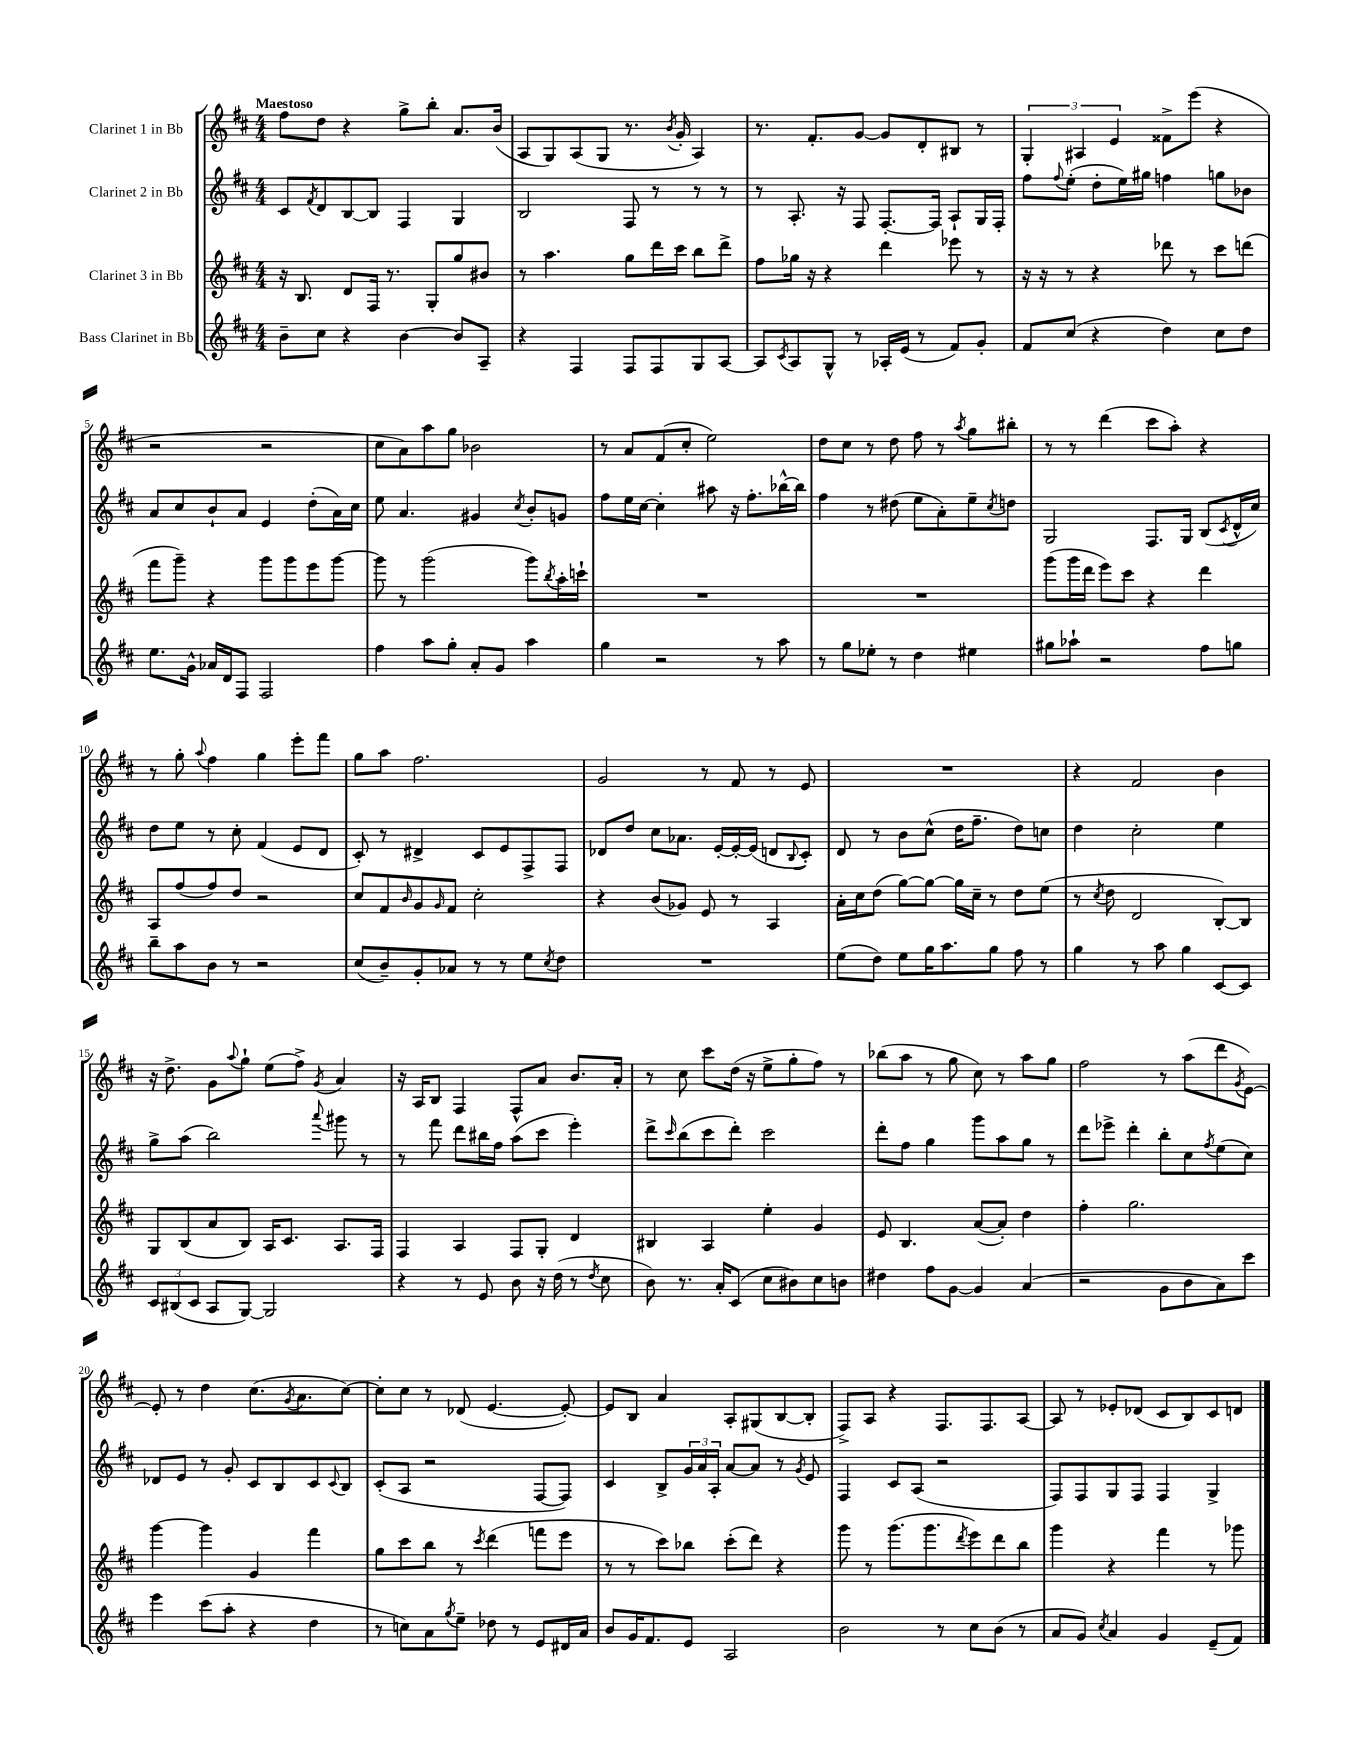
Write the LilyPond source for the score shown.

<<
\new StaffGroup <<
\new Staff = "s0" \with { instrumentName = "Clarinet 1 in Bb" } {
    \clef treble \key d \major \numericTimeSignature \time 4/4 \tempo "Maestoso"
    fis''8 d''8 r4 g''8-> b''8-. a'8. b'16( |
    a8 g8) a8( g8 r8. \acciaccatura { b'8 } g'16-. a4) |
    r8. fis'8.-. g'8~ g'8 d'8-. bis8 r8 |
    \tuplet 3/2 { g4-. ais4 e'4 } fisis'8-> e'''8( r4 |
    r2 r2 |
    cis''8 a'8) a''8 g''8 bes'2 |
    r8 a'8 fis'8( cis''8-. e''2) |
    d''8 cis''8 r8 d''8 fis''8 r8 \acciaccatura { a''8 } g''8 bis''8-. |
    r8 r8 d'''4( cis'''8 a''8-.) r4 |
    r8 g''8-. \appoggiatura { a''8 } fis''4 g''4 e'''8-. fis'''8 |
    g''8 a''8 fis''2. |
    g'2 r8 fis'8 r8 e'8 |
    R1 |
    r4 fis'2 b'4 |
    r16 d''8.-> g'8 \appoggiatura { a''8 } g''8-! e''8( fis''8->) \acciaccatura { g'8 } a'4 |
    r16 a16 b8 fis4 fis8-^ a'8 b'8. a'16-. |
    r8 cis''8 cis'''8 d''16( r16 e''8-> g''8-. fis''8) r8 |
    bes''8( a''8 r8 g''8 cis''8) r8 a''8 g''8 |
    fis''2 r8 a''8( d'''8 \acciaccatura { g'8 } e'8~) |
    e'8-. r8 d''4 cis''8.( \acciaccatura { g'8 } a'8. cis''8~) |
    cis''8-. cis''8 r8 des'8( e'4.~ e'8~-.) |
    e'8 b8 a'4 a8-. gis8( b8~ b8-. |
    fis8->) a8 r4 fis8. fis8. a8~ |
    a8 r8 ees'8-. des'8( cis'8 b8) cis'8 d'8 \bar "|." |
}
\new Staff = "s1" \with { instrumentName = "Clarinet 2 in Bb" } {
    \clef treble \key d \major \numericTimeSignature \time 4/4
    cis'8 \acciaccatura { fis'8 } d'8 b8~ b8 fis4 g4 |
    b2 fis8 r8 r8 r8 |
    r8 a8.-. r16 fis8 fis8.~-. fis16 a8-! g16 fis16-. |
    fis''8 \appoggiatura { fis''8 } e''8-.( d''8-. e''16) gis''16 f''4 g''8 bes'8 |
    a'8 cis''8 b'8-! a'8 e'4 d''8-.( a'16) cis''16 |
    e''8 a'4. gis'4 \acciaccatura { cis''8 } b'8-. g'8 |
    fis''8 e''16 cis''16~ cis''4-. ais''8 r16 fis''8.-. bes''16~-^ bes''16 |
    fis''4 r8 dis''8( e''8 a'8-.) e''8-- \acciaccatura { cis''8 } d''8 |
    g2 fis8. g16 b8( \acciaccatura { cis'8 } d'16-^ cis''16) |
    d''8 e''8 r8 cis''8-. fis'4( e'8 d'8 |
    cis'8-.) r8 dis'4-> cis'8 e'8 fis8-> fis8 |
    des'8 d''8 cis''8 aes'8. e'16~-. e'16~-. e'16( d'8 \appoggiatura { b8 } cis'8-.) |
    d'8 r8 b'8 cis''8-^( d''16 fis''8.-- d''8) c''8 |
    d''4 cis''2-. e''4 |
    g''8-> a''8( b''2) \appoggiatura { a'''8 } gis'''8 r8 |
    r8 fis'''8 d'''8 bis''16 fis''16 a''8( cis'''8 e'''4-.) |
    d'''8-> \grace { cis'''16 } b''8( cis'''8 d'''8-.) cis'''2 |
    d'''8-. fis''8 g''4 g'''8 a''8 g''8 r8 |
    d'''8 ees'''8-> d'''4-. b''8-. cis''8 \acciaccatura { fis''8 } e''8( cis''8) |
    des'8 e'8 r8 g'8-. cis'8 b8 cis'8 \appoggiatura { cis'8 } b8 |
    cis'8-.( a8 r2 fis8~ fis8) |
    cis'4 b8-> \tuplet 3/2 { g'16 a'16 a16-. } a'8~ a'8 r8 \acciaccatura { g'8 } e'8 |
    fis4 cis'8 a8( r2 |
    fis8) fis8 g8 fis8 fis4 g4-> \bar "|." |
}
\new Staff = "s2" \with { instrumentName = "Clarinet 3 in Bb" } {
    \clef treble \key d \major \numericTimeSignature \time 4/4
    r16 b8. d'8 fis16 r8. g8-. g''8 bis'8 |
    r8 a''4. g''8 d'''16 cis'''16 b''8 d'''8-> |
    fis''8 ges''16 r16 r4 d'''4 ees'''8 r8 |
    r16 r16 r8 r4 des'''8 r8 cis'''8 d'''8( |
    fis'''8 g'''8--) r4 g'''8 g'''8 e'''8 g'''8~ |
    g'''8 r8 g'''2( g'''8) \acciaccatura { b''8 } a''16-. c'''16-! |
    R1 |
    R1 |
    g'''8( g'''16 d'''16 e'''8) cis'''8 r4 d'''4 |
    a8 fis''8( fis''8) d''8 r2 |
    cis''8 fis'8 \grace { b'16 } g'8 \grace { g'16 } fis'8 cis''2-. |
    r4 b'8( ges'8) e'8 r8 a4 |
    a'16-. cis''16 d''8( g''8~) g''8~ g''16 cis''16-- r8 d''8 e''8( |
    r8 \acciaccatura { cis''8 } d''8 d'2 b8~-.) b8 |
    g8 b8( a'8 b8) a16 cis'8. a8. fis16 |
    fis4 a4 fis8 g8-. d'4 |
    bis4 a4 e''4-. g'4 |
    e'8 b4. a'8~( a'8-.) d''4 |
    fis''4-. g''2. |
    g'''4~ g'''4 g'4 fis'''4 |
    g''8 cis'''8 b''8 r8 \acciaccatura { cis'''8 } d'''4( f'''8 e'''8 |
    r8 r8 cis'''8) bes''8 cis'''8-.( d'''8) r4 |
    g'''8 r8 g'''8.( g'''8. \acciaccatura { d'''8 } e'''8) d'''8 b''8 |
    g'''4 r4 fis'''4 r8 ges'''8 \bar "|." |
}
\new Staff = "s3" \with { instrumentName = "Bass Clarinet in Bb" } {
    \clef treble \key d \major \numericTimeSignature \time 4/4
    b'8-- cis''8 r4 b'4~ b'8 a8-- |
    r4 fis4 fis8 fis8 g8 a8~ |
    a8 \acciaccatura { cis'8 } a8 g8-^ r8 aes16-. e'16( r8 fis'8) g'8-. |
    fis'8 cis''8( r4 d''4) cis''8 d''8 |
    e''8. g'16-^ aes'16 d'16 fis8 fis2 |
    fis''4 a''8 g''8-. a'8-. g'8 a''4 |
    g''4 r2 r8 a''8 |
    r8 g''8 ees''8-. r8 d''4 eis''4 |
    gis''8 aes''8-! r2 fis''8 g''8 |
    b''8-- a''8 b'8 r8 r2 |
    cis''8( b'8--) g'8-. aes'8 r8 r8 e''8 \acciaccatura { cis''8 } d''8 |
    R1 |
    e''8( d''8) e''8 g''16 a''8. g''8 fis''8 r8 |
    g''4 r8 a''8 g''4 cis'8~ cis'8 |
    \tuplet 3/2 { cis'8 bis8( cis'8 } a8 g8~) g2 |
    r4 r8 e'8 b'8 r16 d''16( r8 \acciaccatura { d''8 } cis''8 |
    b'8) r8. a'16-. cis'8( cis''8 bis'8) cis''8 b'8 |
    dis''4 fis''8 g'8~ g'4 a'4( |
    r2 g'8 b'8 a'8) cis'''8 |
    e'''4 cis'''8( a''8-. r4 d''4 |
    r8 c''8) a'8 \acciaccatura { g''8 } e''8-- des''8 r8 e'8 dis'16 a'16 |
    b'8 g'16 fis'8. e'8 a2 |
    b'2 r8 cis''8 b'8( r8 |
    a'8 g'8) \acciaccatura { cis''8 } a'4 g'4 e'8--( fis'8) \bar "|." |
}
>>
>>
